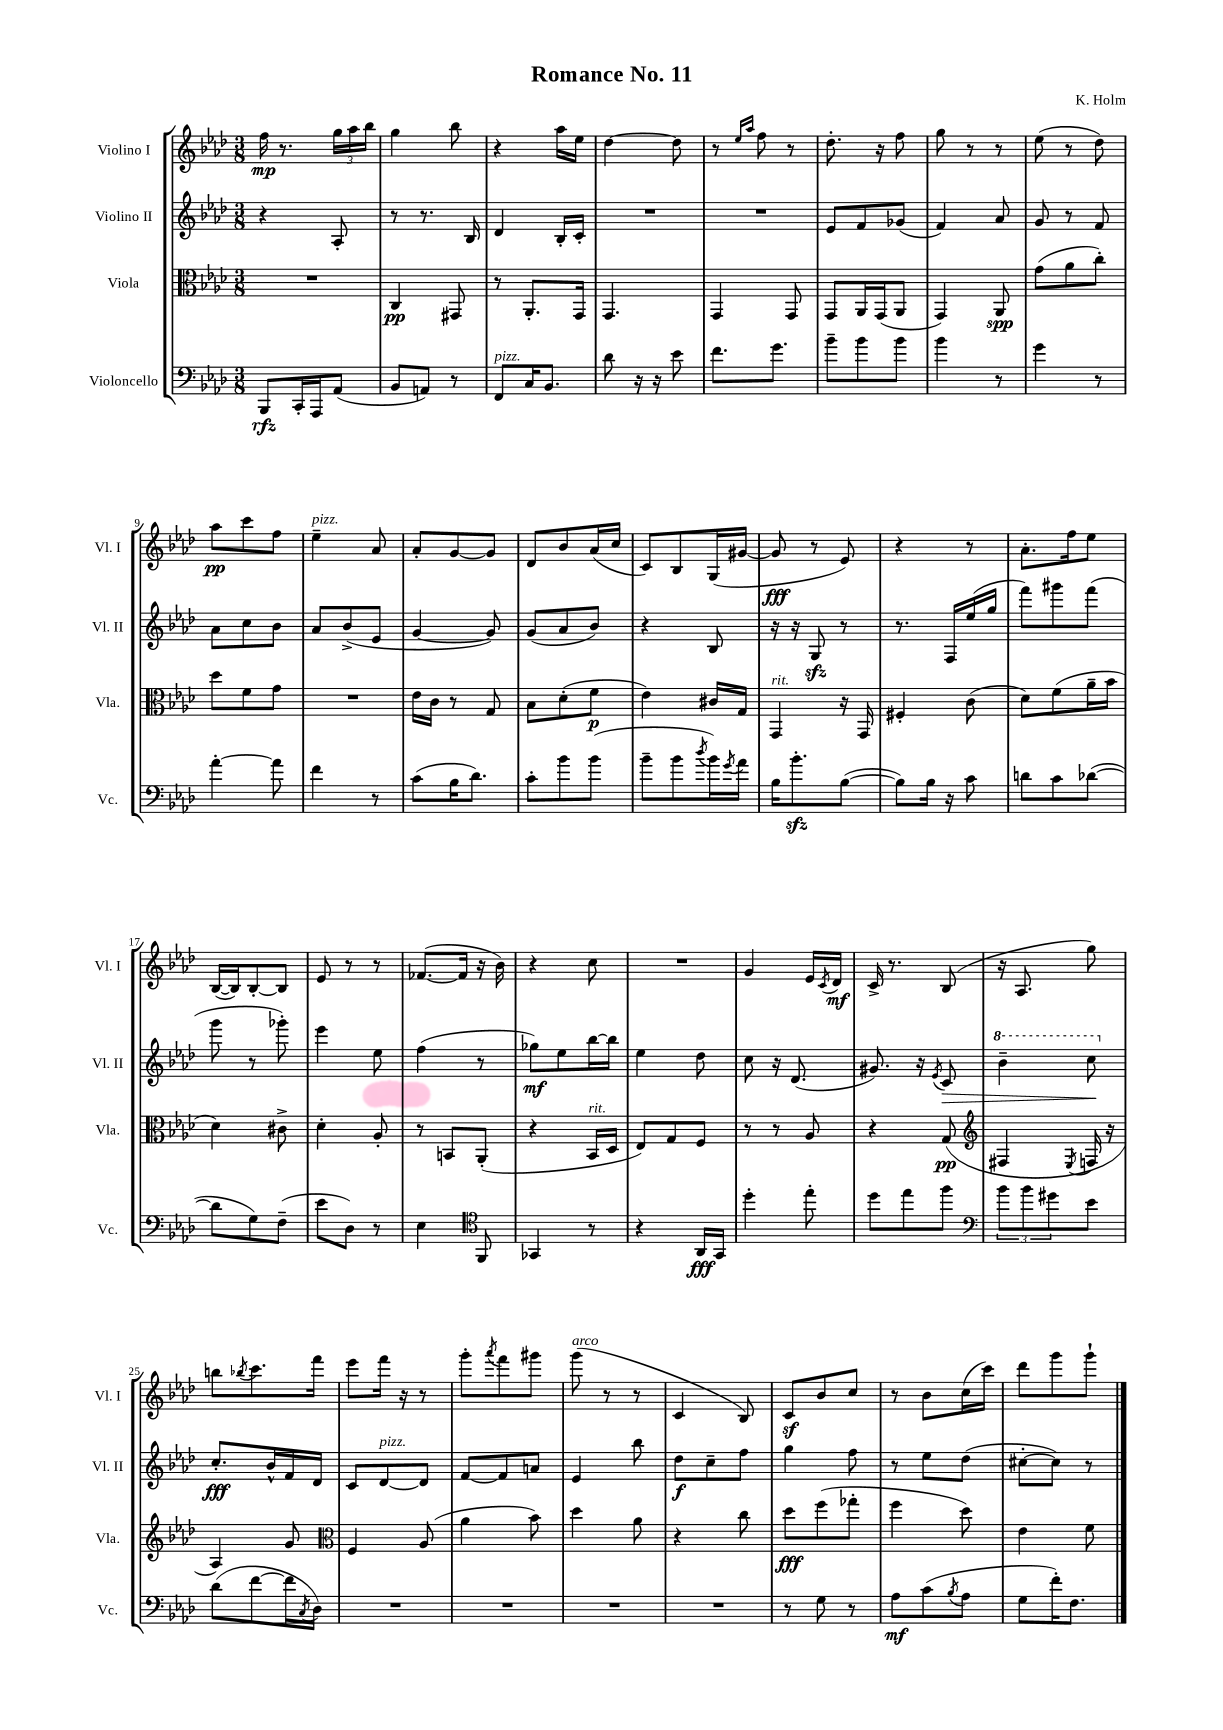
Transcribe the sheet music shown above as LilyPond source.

\header { title = "Romance No. 11" composer = "K. Holm" }
<<
\new StaffGroup <<
\new Staff = "s0" \with { instrumentName = "Violino I" shortInstrumentName = "Vl. I" } {
    \clef treble \key aes \major \numericTimeSignature \time 3/8
    f''16\mp r8. \tuplet 3/2 { g''16 aes''16 bes''16 } |
    g''4 bes''8 |
    r4 aes''16 ees''16 |
    des''4~ des''8 |
    r8 \grace { ees''16 aes''16 } f''8 r8 |
    des''8.-. r16 f''8 |
    g''8 r8 r8 |
    ees''8( r8 des''8) |
    aes''8\pp c'''8 f''8 |
    ees''4--^\markup { \italic "pizz." } aes'8 |
    aes'8-. g'8~ g'8 |
    des'8 bes'8 aes'16( c''16 |
    c'8) bes8 g16( gis'16~ |
    gis'8\fff r8 ees'8) |
    r4 r8 |
    aes'8.-. f''16 ees''8 |
    bes16~( bes16) bes8~-. bes8 |
    ees'8 r8 r8 |
    fes'8.~( fes'16 r16 bes'16) |
    r4 c''8 |
    R4. |
    g'4 ees'16 \acciaccatura { c'8 } des'16\mf |
    c'16-> r8. bes8( |
    r16 aes8. g''8) |
    b''8 \acciaccatura { bes''8 } c'''8. f'''16 |
    ees'''8 f'''16 r16 r8 |
    g'''8-. \acciaccatura { aes'''8 } f'''8 gis'''8 |
    g'''8^\markup { \italic "arco" }( r8 r8 |
    c'4 bes8) |
    c'8\sf bes'8 c''8 |
    r8 bes'8 c''16( c'''16) |
    des'''8 g'''8 g'''8-! \bar "|." |
}
\new Staff = "s1" \with { instrumentName = "Violino II" shortInstrumentName = "Vl. II" } {
    \clef treble \key aes \major \numericTimeSignature \time 3/8
    r4 aes8-. |
    r8 r8. bes16 |
    des'4 bes16-. c'16-. |
    R4. |
    R4. |
    ees'8 f'8 ges'8( |
    f'4) aes'8 |
    g'8 r8 f'8 |
    aes'8 c''8 bes'8 |
    aes'8 bes'8->( ees'8 |
    g'4~ g'8) |
    g'8( aes'8 bes'8) |
    r4 bes8 |
    r16 r16 g8\sfz r8 |
    r8. f16 ees''16( g''16 |
    f'''8) gis'''8 f'''8( |
    g'''8 r8 ges'''8-.) |
    ees'''4 ees''8 |
    f''4( r8 |
    ges''8\mf) ees''8 bes''16~ bes''16 |
    ees''4 des''8 |
    c''8 r16 des'8.( |
    gis'8.) r16 \acciaccatura { ees'8 } c'8\> |
    \ottava #1 bes''4-- c'''8\! \ottava #0 |
    c''8.-.\fff bes'16-^ f'16 des'16 |
    c'8 des'8~^\markup { \italic "pizz." } des'8 |
    f'8~ f'8 a'8 |
    ees'4 bes''8 |
    des''8\f c''8-- f''8 |
    g''4 f''8 |
    r8 ees''8 des''8( |
    cis''8~-. cis''8) r8 \bar "|." |
}
\new Staff = "s2" \with { instrumentName = "Viola" shortInstrumentName = "Vla." } {
    \clef alto \key aes \major \numericTimeSignature \time 3/8
    R4. |
    c4\pp gis,8 |
    r8 aes,8.-. g,16 |
    g,4. |
    g,4 g,8 |
    g,8 aes,16 g,16( aes,8 |
    g,4) aes,8\spp |
    g'8( aes'8 c''8-.) |
    des''8 f'8 g'8 |
    R4. |
    ees'16 c'16 r8 g8 |
    bes8 des'8-.( f'8\p |
    ees'4) cis'16 g16 |
    g,4^\markup { \italic "rit." } r16 g,16 |
    fis4-. c'8( |
    des'8) f'8( aes'16-- bes'16 |
    des'4) cis'8-> |
    des'4-. aes8-. |
    r8 b,8 aes,8-.( |
    r4 bes,16^\markup { \italic "rit." } des16 |
    ees8) g8 f8 |
    r8 r8 aes8 |
    r4 g8\pp( |
    \clef treble fis4 \acciaccatura { ees8 } f16 r16 |
    aes4) g'8 |
    \clef alto f4 aes8( |
    aes'4 bes'8) |
    des''4 aes'8 |
    r4 c''8 |
    des''8\fff f''8( ges''8-. |
    f''4 des''8) |
    ees'4 f'8 \bar "|." |
}
\new Staff = "s3" \with { instrumentName = "Violoncello" shortInstrumentName = "Vc." } {
    \clef bass \key aes \major \numericTimeSignature \time 3/8
    bes,,8\rfz c,16-. aes,,16 aes,8( |
    bes,8 a,8) r8 |
    f,8^\markup { \italic "pizz." } c16 bes,8. |
    des'8 r16 r16 ees'8 |
    f'8. g'8. |
    bes'8-- bes'8 bes'8 |
    bes'4 r8 |
    g'4 r8 |
    aes'4~-. aes'8 |
    f'4 r8 |
    c'8( bes16 des'8.) |
    c'8-. bes'8 bes'8( |
    bes'8-- bes'8 \acciaccatura { des''8 } bes'16) \acciaccatura { g'8 } aes'16 |
    bes16 bes'8.-.\sfz bes8~( |
    bes8) bes16 r16 c'8 |
    d'8 c'8 des'8~( |
    des'8 g8) f8--( |
    ees'8 des8) r8 |
    ees4 \clef tenor f,8 |
    ges,4 r8 |
    r4 aes,16\fff g,16 |
    des''4-. ees''8-. |
    des''8 ees''8 f''8 |
    \clef bass \tuplet 3/2 { bes'8 bes'8 gis'8 } ees'8 |
    des'8( f'8~ f'16 \acciaccatura { c8 } des16) |
    R4. |
    R4. |
    R4. |
    R4. |
    r8 g8 r8 |
    aes8\mf c'8( \acciaccatura { bes8 } aes8 |
    g8 f'16-.) f8. \bar "|." |
}
>>
>>
